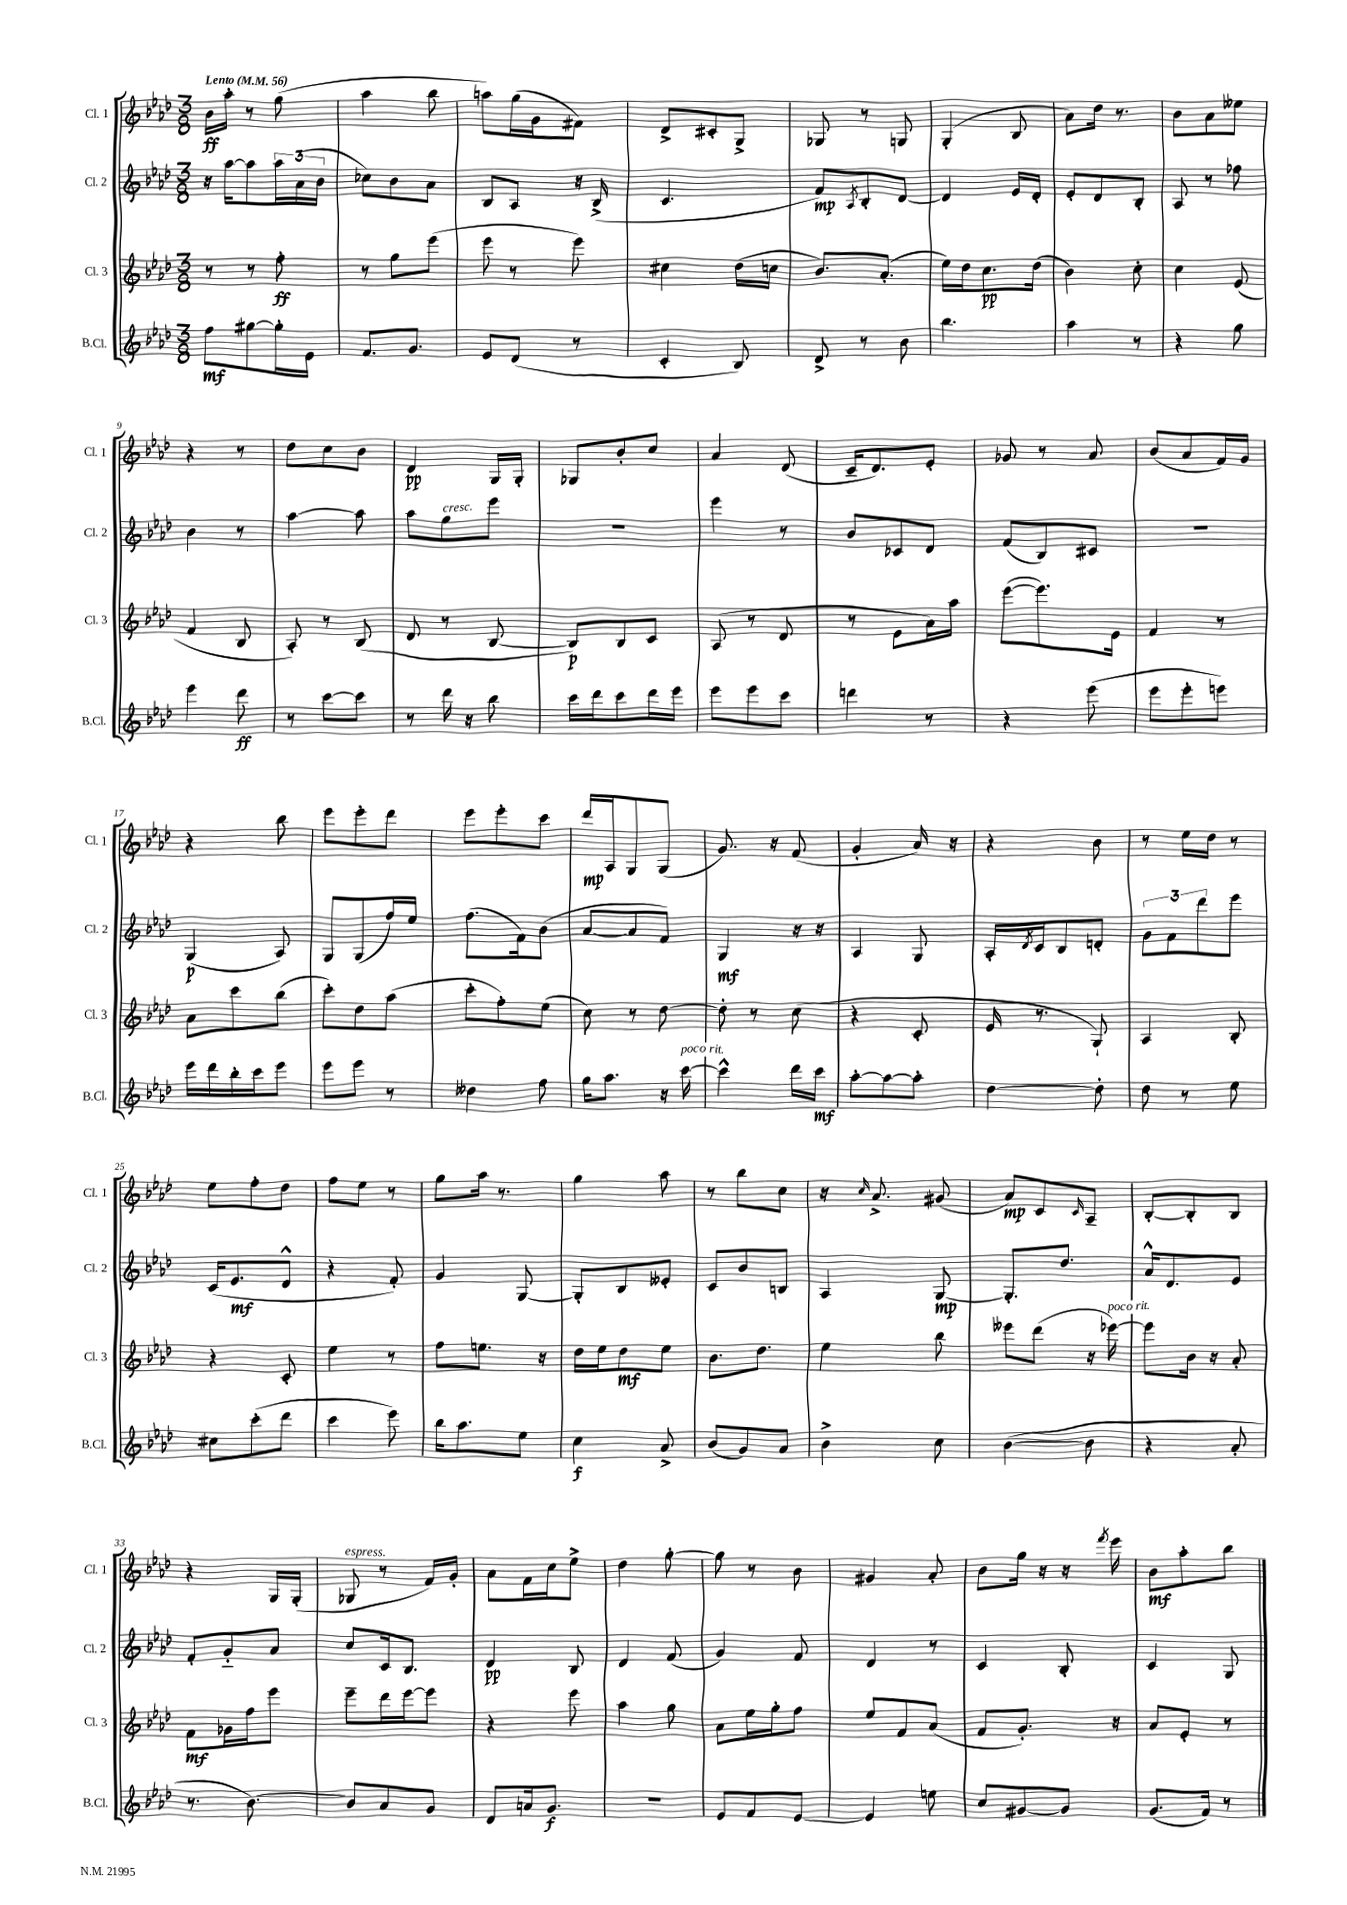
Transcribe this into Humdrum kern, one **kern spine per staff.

**kern	**dynam	**kern	**dynam	**kern	**dynam	**kern	**dynam
*part4	*part4	*part3	*part3	*part2	*part2	*part1	*part1
*staff4	*staff4	*staff3	*staff3	*staff2	*staff2	*staff1	*staff1
*I"B.Cl.	*	*I"Cl. 3	*	*I"Cl. 2	*	*I"Cl. 1	*
*I'B.Cl.	*	*I'Cl. 3	*	*I'Cl. 2	*	*I'Cl. 1	*
*clefG2	*	*clefG2	*	*clefG2	*	*clefG2	*
*k[b-e-a-d-]	*	*k[b-e-a-d-]	*	*k[b-e-a-d-]	*	*k[b-e-a-d-]	*
*M3/8	*	*M3/8	*	*M3/8	*	*M3/8	*
*MM56	*	*MM56	*	*MM56	*	*MM56	*
=1	=1	=1	=1	=1	=1	=1	=1
!	!	!	!	!	!	!LO:TX:a:B:t=Lento	!
8ff\L	mf	8r	.	16r	.	16b-\LL	ff
.	.	.	.	[16aa-\KL	.	16aa-'\JJ	.
[8gg#X\	.	8r	.	8aa-\]	.	8r	.
16gg#'\L]	.	8ff'\	ff	24aa-\L	.	(8gg\	.
.	.	.	.	(24a-\	.	.	.
16e-\JJ	.	.	.	.	.	.	.
.	.	.	.	24b-\JJ	.	.	.
=2	=2	=2	=2	=2	=2	=2	=2
8.f/L	.	8r	.	8cc-X\L)	.	4aa-\	.
.	.	8gg\L	.	8b-\	.	.	.
8.g/J	.	.	.	.	.	.	.
.	.	(8eee-\J	.	8a-\J	.	8bb-\	.
=3	=3	=3	=3	=3	=3	=3	=3
8e-/L	.	8eee-\	.	8B-/L	.	8aan\L)	.
(8d-/J	.	8r	.	8A-/J	.	(16gg\L	.
.	.	.	.	.	.	16g\J	.
8r	.	8eee-\)	.	16r	.	8f#X\J)	.
.	.	.	.	(16B-^/	.	.	.
=4	=4	=4	=4	=4	=4	=4	=4
4c'/	.	4cc#X\	.	4.c/	.	8d-^/L	.
.	.	.	.	.	.	8c#X'/	.
8B-/)	.	(16dd-\LL	.	.	.	8G^/J	.
.	.	16ccn\JJ	.	.	.	.	.
=5	=5	=5	=5	=5	=5	=5	=5
8d-^/	.	8.b-/L)	.	8f/L)	mp	8G-X/	.
.	.	.	.	8qA-/	.	.	.
8r	.	.	.	8B-'/	.	8r	.
.	.	(8.a-'/J	.	.	.	.	.
8b-\	.	.	.	[8d-/J	.	8Gn/	.
=6	=6	=6	=6	=6	=6	=6	=6
4.bb-\	.	16ee-\LL)	.	4d-/]	.	(4G'/	.
.	.	16dd-\J	.	.	.	.	.
.	.	8.cc\	pp	.	.	.	.
.	.	.	.	16e-/LL	.	8B-/	.
.	.	(16dd-\Jk	.	16d-'/JJ	.	.	.
=7	=7	=7	=7	=7	=7	=7	=7
4aa-\	.	4b-\)	.	8e-'/L	.	8a-\L)	.
.	.	.	.	8d-/	.	16dd-\Jk	.
.	.	.	.	.	.	8.r	.
8r	.	8cc'\	.	8B-'/J	.	.	.
=8	=8	=8	=8	=8	=8	=8	=8
4r	.	4cc\	.	8A-/	.	8b-\L	.
.	.	.	.	8r	.	8a-\	.
8gg\	.	(8e-/	.	8ff-X\	.	8ee--X\J	.
!!LO:LB:g=z
=9	=9	=9	=9	=9	=9	=9	=9
4eee-\	.	4f/	.	4b-\	.	4r	.
8ddd-\	ff	8B-/	.	8r	.	8r	.
=10	=10	=10	=10	=10	=10	=10	=10
8r	.	8A-'/)	.	[4aa-\	.	8dd-\L	.
[8ccc\L	.	8r	.	.	.	8cc\	.
8ccc\J]	.	(8B-/	.	8aa-\]	.	8b-\J	.
=11	=11	=11	=11	=11	=11	=11	=11
8r	.	8d-/	.	8aa-\L	.	4d-/	pp
!	!	!	!	!LO:TX:a:i:t=cresc.	!	!	!
16ddd-\	.	8r	.	8gg\	.	.	.
16r	.	.	.	.	.	.	.
8bb-\	.	[8B-/	.	8eee-\J	.	16G/LL	.
.	.	.	.	.	.	16G'/JJ	.
=12	=12	=12	=12	=12	=12	=12	=12
16ccc\LL	.	8B-/L])	p	4.r	.	8G-X/L	.
16ddd-\J	.	.	.	.	.	.	.
8ccc\	.	8B-/	.	.	.	8b-'/	.
16ddd-\L	.	8c/J	.	.	.	8cc/J	.
16eee-\JJ	.	.	.	.	.	.	.
=13	=13	=13	=13	=13	=13	=13	=13
8eee-\L	.	(8A-/	.	4eee-\	.	4a-/	.
8eee-\	.	8r	.	.	.	.	.
8ccc\J	.	8d-/	.	8r	.	(8d-/	.
=14	=14	=14	=14	=14	=14	=14	=14
4dddn\	.	8r	.	8b-/L	.	16c~/KL	.
.	.	.	.	.	.	8.d-/)	.
.	.	8e-\L	.	8c-X/	.	.	.
8r	.	16a-\L)	.	8d-/J	.	8e-'/J	.
.	.	16aa-\JJ	.	.	.	.	.
=15	=15	=15	=15	=15	=15	=15	=15
4r	.	([8eee-\L	.	(8f/L	.	8g-X/	.
.	.	8.eee-\])	.	8B-/)	.	8r	.
(8eee-\	.	.	.	8c#X/J	.	8a-/	.
.	.	16e-\Jk	.	.	.	.	.
=16	=16	=16	=16	=16	=16	=16	=16
8eee-\L	.	4f/	.	4.r	.	(8b-/L	.
8eee-'\	.	.	.	.	.	8a-/	.
8eeen\J)	.	8r	.	.	.	16f/L)	.
.	.	.	.	.	.	16g/JJ	.
!!LO:LB:g=z
=17	=17	=17	=17	=17	=17	=17	=17
16eee-\LL	.	8a-\L	.	(4G/	p	4r	.
16ddd-\	.	.	.	.	.	.	.
16bb-'\	.	8ccc\	.	.	.	.	.
16ccc\J	.	.	.	.	.	.	.
8eee-\J	.	(8bb-\J	.	8A-/)	.	8bb-\	.
=18	=18	=18	=18	=18	=18	=18	=18
8eee-\L	.	8ccc'\L)	.	8G/L	.	8eee-\L	.
8eee-\J	.	8dd-\	.	(8G/	.	8eee-'\	.
8r	.	(8aa-\J	.	16ff/L)	.	8ddd-\J	.
.	.	.	.	16ee-/JJ	.	.	.
=19	=19	=19	=19	=19	=19	=19	=19
4dd--X\	.	8ccc'\L	.	(8.ff\L	.	8eee-\L	.
.	.	8ff'\)	.	.	.	8eee-'\	.
.	.	.	.	16f\k)	.	.	.
8ff\	.	(8ee-\J	.	(8b-\J	.	8ccc\J	.
=20	=20	=20	=20	=20	=20	=20	=20
16gg\KL	.	8cc\)	.	[8a-/L	.	16ddd-/LL	mp
8.aa-\J	.	.	.	.	.	16A-/J	.
.	.	8r	.	8a-/]	.	8G/	.
16r	.	[8dd-\	.	8f/J)	.	(8G/J	.
!LO:TX:a:i:t=poco rit.	!	!	!	!	!	!	!
[16ccc\	.	.	.	.	.	.	.
=21	=21	=21	=21	=21	=21	=21	=21
4ccc^^\]	.	8dd-'\]	.	4G/	mf	8.g/)	.
.	.	8r	.	.	.	.	.
.	.	.	.	.	.	16r	.
16ddd-\LL	.	(8cc\	.	16r	.	(8f/	.
16ccc\JJ	mf	.	.	16r	.	.	.
=22	=22	=22	=22	=22	=22	=22	=22
[8aa-'\L	.	4r	.	4A-/	.	4g'/	.
8aa-\_	.	.	.	.	.	.	.
8aa-'\J]	.	8c'/	.	8G/	.	16a-/)	.
.	.	.	.	.	.	16r	.
=23	=23	=23	=23	=23	=23	=23	=23
[4dd-\	.	16e-/	.	16A-'/LL	.	4r	.
.	.	.	.	8qd-/	.	.	.
.	.	8.r	.	16c/J	.	.	.
.	.	.	.	8B-/	.	.	.
8dd-'\]	.	8G`/)	.	8dn'/J	.	8b-\	.
=24	=24	=24	=24	=24	=24	=24	=24
8dd-\	.	4A-/	.	12g\L	.	8r	.
.	.	.	.	12f\	.	.	.
8r	.	.	.	.	.	16ee-\LL	.
.	.	.	.	12ddd-\	.	.	.
.	.	.	.	.	.	16dd-\JJ	.
8ee-\	.	8B-'/	.	8eee-\J	.	8r	.
!!LO:LB:g=z
=25	=25	=25	=25	=25	=25	=25	=25
8cc#X\L	.	4r	.	(16c/KL	.	8ee-\L	.
.	.	.	.	8.e-/	mf	.	.
(8ccc'\	.	.	.	.	.	8ff'\	.
8ddd-\J	.	8c'/	.	8d-^^/J	.	8dd-\J	.
=26	=26	=26	=26	=26	=26	=26	=26
4ccc\	.	4ee-\	.	4r	.	8ff\L	.
.	.	.	.	.	.	8ee-\J	.
8eee-\)	.	8r	.	8f'/)	.	8r	.
=27	=27	=27	=27	=27	=27	=27	=27
16bb-\KL	.	8ff\L	.	4g/	.	8gg\L	.
8.aa-\	.	.	.	.	.	.	.
.	.	8.een\J	.	.	.	16aa-\Jk	.
.	.	.	.	.	.	8.r	.
8ee-\J	.	.	.	[8G/	.	.	.
.	.	16r	.	.	.	.	.
=28	=28	=28	=28	=28	=28	=28	=28
4cc\	f	16dd-\LL	.	8G'/L]	.	4gg\	.
.	.	16ee-\J	.	.	.	.	.
.	.	8dd-\	mf	8B-/	.	.	.
8a-^/	.	8ee-\J	.	8e--X'/J	.	8aa-\	.
=29	=29	=29	=29	=29	=29	=29	=29
(8b-/L	.	8.b-\L	.	8c/L	.	8r	.
8g/)	.	.	.	8b-/	.	8bb-\L	.
.	.	8.dd-\J	.	.	.	.	.
8a-/J	.	.	.	8Bn/J	.	8cc\J	.
=30	=30	=30	=30	=30	=30	=30	=30
4b-^\	.	4ee-\	.	4A-/	.	16r	.
.	.	.	.	.	.	16qqcc/	.
.	.	.	.	.	.	8.a-^/	.
8cc\	.	8bb-\	.	[8G/	mp	(8g#X/	.
=31	=31	=31	=31	=31	=31	=31	=31
([4b-\	.	8eee--X\L	.	8.G'/L]	.	8a-/L)	mp
.	.	(8ddd-\J	.	.	.	8c/	.
.	.	.	.	8.dd-/J	.	.	.
.	.	.	.	.	.	16qqc/	.
8b-\]	.	16r	.	.	.	8A-~/J	.
!	!	!LO:TX:a:i:t=poco rit.	!	!	!	!	!
.	.	[16eee-X\)	.	.	.	.	.
=32	=32	=32	=32	=32	=32	=32	=32
4r	.	8eee-\L]	.	16a-^^/KL	.	[8B-'/L	.
.	.	.	.	8.d-/	.	.	.
.	.	16b-\Jk	.	.	.	8B-'/]	.
.	.	16r	.	.	.	.	.
8a-'/	.	8a-'/	.	8e-/J	.	8B-/J	.
!!LO:LB:g=z
=33	=33	=33	=33	=33	=33	=33	=33
8.r	.	8f\L	mf	8f'/L	.	4r	.
.	.	16g-X\L	.	8g/	.	.	.
[8.b-\)	.	16ff\J	.	.	.	.	.
.	.	8eee-\J	.	8a-/J	.	16G/LL	.
.	.	.	.	.	.	(16G'/JJ	.
=34	=34	=34	=34	=34	=34	=34	=34
!	!	!	!	!	!	!LO:TX:a:i:t=espress.	!
8b-/L]	.	8eee-~\L	.	8cc/L	.	8G-X/	.
8a-/	.	16ddd-\L	.	16c/k	.	8r	.
.	.	[16eee-\J	.	8.B-/J	.	.	.
8g/J	.	8eee-\J]	.	.	.	16f/LL)	.
.	.	.	.	.	.	16g'/JJ	.
=35	=35	=35	=35	=35	=35	=35	=35
8d-/L	.	4r	.	4d-/	pp	8a-\L	.
16an/k	.	.	.	.	.	16f\L	.
8.g/J	f	.	.	.	.	16cc\J	.
.	.	8eee-\	.	8B-/	.	8ee-^\J	.
=36	=36	=36	=36	=36	=36	=36	=36
4.r	.	4aa-\	.	4d-/	.	4dd-\	.
.	.	8gg\	.	(8f/	.	[8gg'\	.
=37	=37	=37	=37	=37	=37	=37	=37
8e-/L	.	8a-\L	.	4g/)	.	8gg\]	.
8f/	.	16ee-\L	.	.	.	8r	.
.	.	16gg'\J	.	.	.	.	.
[8e-/J	.	8ff\J	.	8f/	.	8b-\	.
=38	=38	=38	=38	=38	=38	=38	=38
4e-/]	.	8ee-/L	.	4d-/	.	4g#X/	.
.	.	8f/	.	.	.	.	.
8een\	.	(8a-/J	.	8r	.	8a-'/	.
=39	=39	=39	=39	=39	=39	=39	=39
8cc/L	.	8f/L	.	4c/	.	8b-\L	.
[8g#X/	.	8.g'/J)	.	.	.	16gg\Jk	.
.	.	.	.	.	.	16r	.
8g#/J]	.	.	.	8B-'/	.	16r	.
.	.	.	.	.	.	8qfff/	.
.	.	16r	.	.	.	16eee-\	.
=40	=40	=40	=40	=40	=40	=40	=40
(8.g/L	.	8a-/L	.	4c/	.	8b-\L	mf
.	.	8e-'/J	.	.	.	8aa-'\	.
16f/Jk)	.	.	.	.	.	.	.
8r	.	8r	.	8G/	.	8bb-\J	.
==	==	==	==	==	==	==	==
*-	*-	*-	*-	*-	*-	*-	*-
